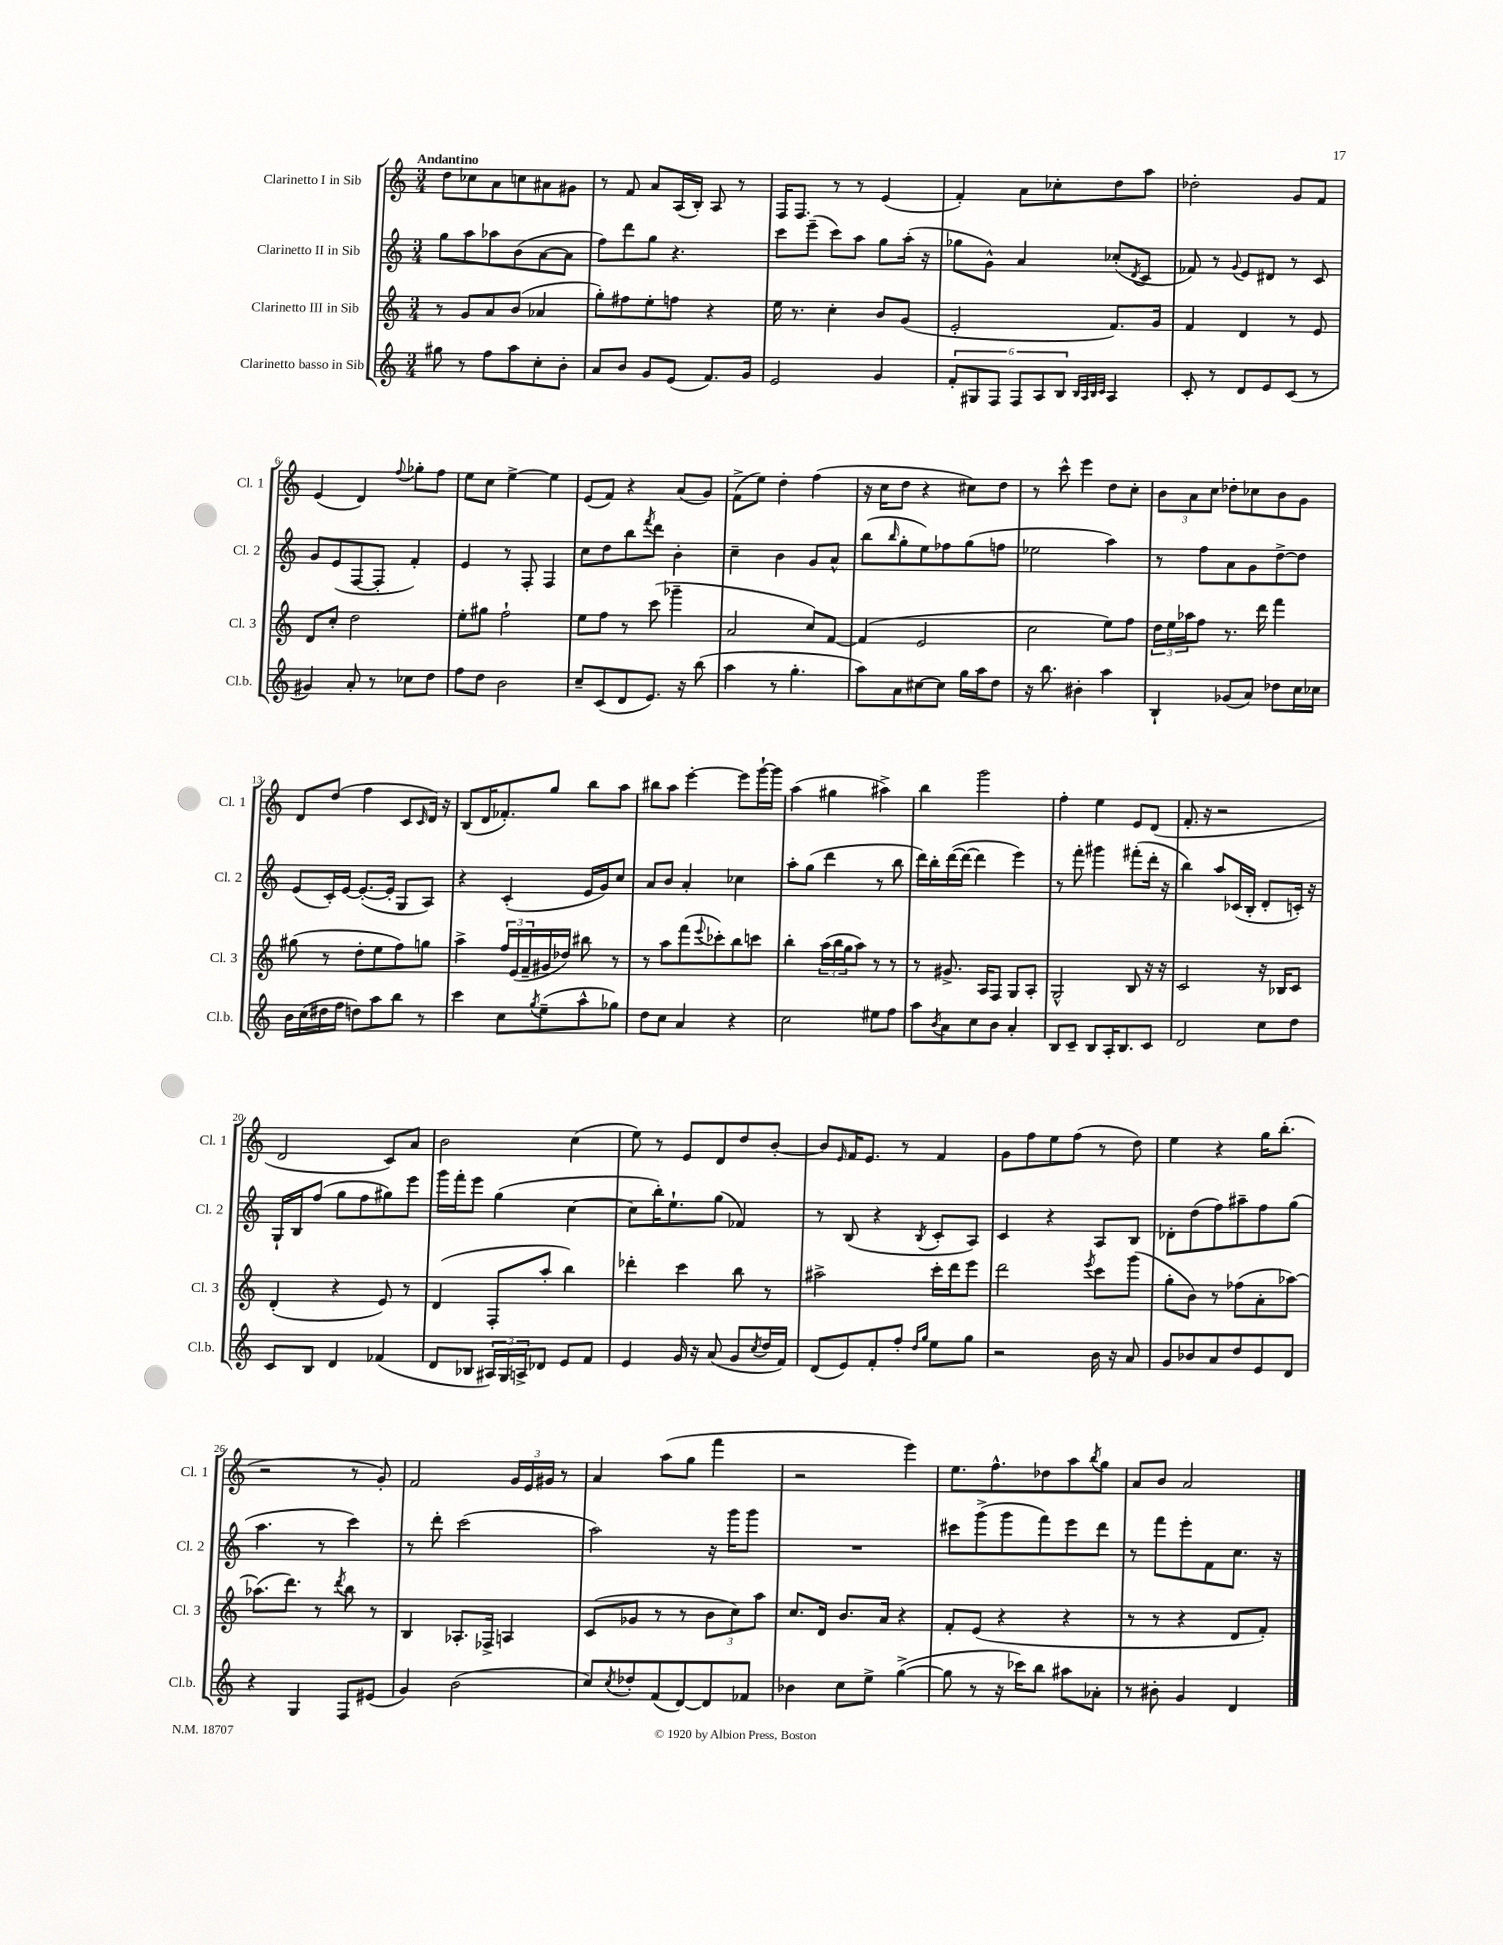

**kern	**kern	**kern	**kern
*part4	*part3	*part2	*part1
*staff4	*staff3	*staff2	*staff1
*I"Clarinetto basso in Sib	*I"Clarinetto III in Sib	*I"Clarinetto II in Sib	*I"Clarinetto I in Sib
*I'Cl.b.	*I'Cl. 3	*I'Cl. 2	*I'Cl. 1
*clefG2	*clefG2	*clefG2	*clefG2
*k[]	*k[]	*k[]	*k[]
*M3/4	*M3/4	*M3/4	*M3/4
=1	=1	=1	=1
!	!	!	!LO:TX:a:B:t=Andantino
8gg#X\	8r	8gg\L	8dd\L
8r	8g/L	8aa\	8cc-X\
8ff\L	8a/	8aa-X\	8a\
8aa\	(8b/J	(8b\	8ccn\
8cc'\	4a-X/	[8a\	8a#X\
8b'\J	.	8a\J]	8g#X\J
=2	=2	=2	=2
8a/L	8gg'\L)	8ff\L)	8r
8b/J	8ff#X\	8ddd\	8f/
8g/L	8ee'\	8gg\J	8a/L
(8e/J	8ffn\J	4.r	(16A/L
.	.	.	16B'/JJ)
8.f/L)	4r	.	8A/
.	.	.	8r
16g/Jk	.	.	.
=3	=3	=3	=3
2e/	16ee\	8ccc\L	16F/KL
.	8.r	.	8.F/J
.	.	(8eee~\J	.
.	4cc'\	8ccc\L)	8r
.	.	8aa\J	8r
4g/	8b/L	8gg\L	(4e/
.	(8g/J	(16aa'\Jk	.
.	.	16r	.
=4	=4	=4	=4
12f'/L	2e'/	8gg-X\L	4f'/)
12G#X/	.	.	.
.	.	8g^^\J)	.
12F/J	.	.	.
12F/L	.	4a/	8a\L
12A/	.	.	.
.	.	.	8cc-X'\
12B/J	.	.	.
32qqB/LLL	.	.	.
32qqA/	.	.	.
32qqB/	.	.	.
32qqc/JJJ	.	.	.
4A/	8.f/L)	(8cc-X'/L	8dd\
.	.	8qd/	.
.	.	8c/J	8aa\J
.	16g/Jk	.	.
=5	=5	=5	=5
8c'/	4f/	8f-X/)	2dd-X'\
8r	.	8r	.
.	.	8qqg/	.
8d/L	4d/	8e/L	.
8e/	.	8d#X/J	.
(8c/J	8r	8r	8g/L
8r	8e/	8c/	8f/J
!!LO:LB:g=z
=6	=6	=6	=6
4g#X/)	8d/L	8g/L	(4e/
.	8cc'/J	(8e/	.
8a'/	2dd\	[8F/	4d/)
8r	.	8F'/J]	.
.	.	.	8qqff/
8cc-X\L	.	4f'/)	8gg-X'\L
8dd\J	.	.	8ff\J
=7	=7	=7	=7
8ff\L	8ee'\L	4e/	8ee\L
8dd\J	8gg#X\J	.	8cc\J
2b\	2ff`\	8r	[4ee^\
.	.	8F'/	.
.	.	4F/	4ee\]
=8	=8	=8	=8
8cc~/L	8ee\L	8cc\L	(8e/L
(8c/	8ff\J	8dd\	8f/J)
8d/	8r	8bb\	4r
.	.	8qfff/	.
8.e/J)	(8ccc\	8ddd\J	.
.	4ggg-X~\	4b'\	(8a/L
16r	.	.	.
(8bb\	.	.	8g/J)
=9	=9	=9	=9
4aa\	2a/	4cc~\	(8f^\L
.	.	.	8ee\J)
8r	.	4b\	4dd'\
4.gg'\	.	.	.
.	8cc/L)	8g/L	(4ff\
.	[8f/J	8a^^/J	.
=10	=10	=10	=10
8aa\L)	(4f/]	(8bb\L	16r
.	.	.	16cc\KL
.	.	16qqbb/	.
8a\	.	8gg'\	8dd\J
[8cc#X\	2e/	8ee\)	4r
8cc#\J]	.	8ff-X\	.
16gg\LL	.	(8gg\	8cc#X\L)
16aa\J	.	.	.
8dd\J	.	8ffn\J	8dd\J
=11	=11	=11	=11
16r	2cc\	2ee-X\	8r
8.bb\	.	.	.
.	.	.	8ccc^^\
4b#X'\	.	.	4eee\
4aa\	8ee\L)	4aa\)	8dd\L
.	8ff\J	.	8cc'\J
=12	=12	=12	=12
4B`/	24dd\LL	8r	12b\L
.	24ee\	.	.
.	24aa-X\J	.	12a\
.	8ff\J	8ff\L	.
.	.	.	12cc\J
(8g-X/L	8.r	8a\	8dd-X'\L
8a/J)	.	8g\	8cc-X\
.	16ddd\	.	.
8dd-X\L	4fff\	[8dd^\	8b\
16cc\L	.	8dd\J]	8g\J
16cc-X\JJ	.	.	.
!!LO:LB:g=z
=13	=13	=13	=13
16b\LL	(8gg#X\	(8e/L	8d/L
(16cc\	.	.	.
16dd#X\	8r	16c'/L)	(8dd/J
16ff\JJ	.	[16e/JJ	.
8ddn\L)	8dd'\L	(8.e'/L_	4ff\
8aa\	8ee\	.	.
.	.	16e'/Jk]	.
8bb\J	8ff\)	8G/L	8c/L
.	.	.	16qqc/
8r	8ggn\J	8A/J)	16d/Jk)
.	.	.	16r
=14	=14	=14	=14
4ccc\	4aa^\	4r	(8B/L
.	.	.	16d/K
.	.	.	8.f-X'/)
8cc\L	24ff/LL	(4c'/	.
.	(24e/	.	.
.	24f~/	.	.
8qgg/	.	.	.
(8ee~\	16g#X/	.	8gg/J
.	16dd-X/JJ)	.	.
8aa^^\	8bb#X\	16e/LL	8bb\L
.	.	16g/J)	.
8gg-X\J)	8r	8cc/J	8aa\J
=15	=15	=15	=15
8dd\L	8r	8a/L	8bb#X\L
8cc\J	8aa\L	8b/J	8aa\J
4a/	(8fff\	4a'/	[4eee'\
.	8qqeee/	.	.
.	8ccc-X'\)	.	.
4r	8bb\	4cc-X\	8eee\L]
.	8cccn\J	.	[16ggg`\L
.	.	.	16ggg\JJ]
=16	=16	=16	=16
2cc\	4bb'\	8aa'\L	(4aa\
.	.	(8gg\J	.
.	(24aa\LL	4ddd\	4gg#X\
.	24bb\	.	.
.	24gg\J	.	.
.	8aa\J)	.	.
8ee#X\L	8r	8r	4aa#X^\)
8ff\J	8r	8bb\	.
=17	=17	=17	=17
8aa\L	8r	16ddd\LL)	4bb\
.	.	16bb'\	.
8qb/	.	.	.
8a\	8.g#X^/	([16ddd\	.
.	.	16ddd\JJ_	.
8cc\	.	4ddd\]	2ggg\
.	16A/KL	.	.
8b\J	8F/J	.	.
4a'/	8G/L	4eee\)	.
.	8A'/J	.	.
=18	=18	=18	=18
8B/L	2G^^/	8r	4ff'\
8c~/J	.	8fff'\	.
8B/L	.	4ggg#X\	4ee\
16A'/K	.	.	.
8.B/	.	.	.
.	8B/	(8fff#X'\L	8e/L
8c/J	16r	16ddd'\Jk	(8d/J
.	16r	16r	.
=19	=19	=19	=19
2d/	2c/	4bb\)	8.f'/
.	.	.	16r
.	.	8aa/L	2r
.	.	(16c-X/L	.
.	.	16B'/JJ	.
8cc\L	16r	8d'/L	.
.	16B-X/KL	.	.
8dd\J	8c/J	16cn'/Jk)	.
.	.	16r	.
!!LO:LB:g=z
=20	=20	=20	=20
8c/L	(4d'/	16G`/LL	2d/
.	.	16B/J	.
8B/J	.	(8ff/J	.
4d/	4r	8gg\L	.
.	.	8ff\	.
(4f-X/	8e/)	8gg#X\)	8c/L)
.	8r	8eee\J	8a/J
=21	=21	=21	=21
8d/L	(4d/	16ggg\LL	2b\
.	.	16fff'\J	.
8B-X/J	.	8eee\J	.
24A#X/LL)	8F'/L	(4gg\	.
24G/	.	.	.
24An^/J	.	.	.
8d-X/J	8aa'/J	.	.
8e/L	4bb\)	[4cc\	(4cc\
8f/J	.	.	.
=22	=22	=22	=22
4e/	4ddd-X'\	8cc\L]	8ee\)
.	.	16bb'\K)	8r
.	.	8.ee`\	.
16g/	4ccc\	.	8e/L
16r	.	.	.
(8a/	.	(8gg\J	8d/
8g/L	8bb\	4f-X/)	8dd/
8qcc/	.	.	.
16dd/L	8r	.	[8b'/J
16f/JJ)	.	.	.
=23	=23	=23	=23
(8d/L	2aa#X^\	8r	8b/L]
.	.	.	16qqe/
8e/)	.	(8B/	16f/K
.	.	.	8.e/J
8f'/	.	4r	.
8ff'/J	.	.	8r
16qqdd/LL	.	.	.
16qqgg/JJ	.	8qB/	.
8ee\L	16ccc'\LL	8c'/L	4f/
.	16ddd\J	.	.
8gg\J	8eee\J	8A/J)	.
=24	=24	=24	=24
2r	2ddd\	4c/	8g\L
.	.	.	8ff\
.	.	4r	8ee\
.	.	.	(8ff\J
.	8qeee/	.	.
16b\	8ccc\L	8A/L	8r
16r	.	.	.
8a/	(8ggg\J	8B/J	8dd\)
=25	=25	=25	=25
8g/L	8gg'\L	8d-X'\L	4ee\
8b-X/	8b\J)	(8dd\	.
8a/	8r	8ff\)	4r
8dd/	(8ff-X\L	8aa#X~\	.
8e/	8a'\	8ff\	16gg\KL
.	.	.	(8.bb'\J
8d/J	[8aa-X\J)	(8gg\J	.
!!LO:LB:g=z
=26	=26	=26	=26
4r	(8.aa-X\L]	4.aa\	2r
.	8.ddd\J)	.	.
4G/	.	.	.
.	8r	8r	.
.	8qddd/	.	.
8F/L	8bb\	4ccc\)	8r
(8e#X/J	8r	.	8g'/)
=27	=27	=27	=27
4g/)	4B/	8r	2f/
.	.	8ddd'\	.
(2b\	8.A-X'/L	(2ccc\	.
.	16F-X^/Jk	.	.
.	4An/	.	24g/LL
.	.	.	24e/
.	.	.	24g#X/JJ
.	.	.	8r
=28	=28	=28	=28
8cc/L)	(8c/L	2aa\)	4a/
8qcc/	.	.	.
8dd-X'/	8g-X/J	.	.
(8f/	8r	.	(8aa\L
[8d/)	8r	.	8gg\J
8d/]	12b\L	16r	4fff\
.	.	16ggg\KL	.
.	12cc\)	.	.
8f-X/J	.	8ggg\J	.
.	12aa\J	.	.
=29	=29	=29	=29
4b-X\	8.cc/L	2.r	2r
.	16d/Jk	.	.
8cc\L	8.b/L	.	.
8ee^\J	.	.	.
.	16a/Jk	.	.
([4gg^\	4r	.	4eee\)
=30	=30	=30	=30
8gg\]	8f'/L	8ccc#X\L	8.ee\L
8r	(8e/J	(8ggg^\	.
.	.	.	8.ff^^\
16r	4r	8ggg\	.
16ccc-X\KL)	.	.	.
8bb\J	.	8fff\)	8dd-X\
8aa#X\L	4r	8eee\	8aa\
.	.	.	8qbb/
8a-X'\J	.	8ddd\J	8gg\J
=31	=31	=31	=31
8r	8r	8r	8a/L
8b#X'\	8r	8fff\L	8b/J
4g/	4r	8eee'\	2a/
.	.	8f\	.
4d/	8d/L	8.cc\J	.
.	8f'/J)	.	.
.	.	16r	.
==	==	==	==
*-	*-	*-	*-
